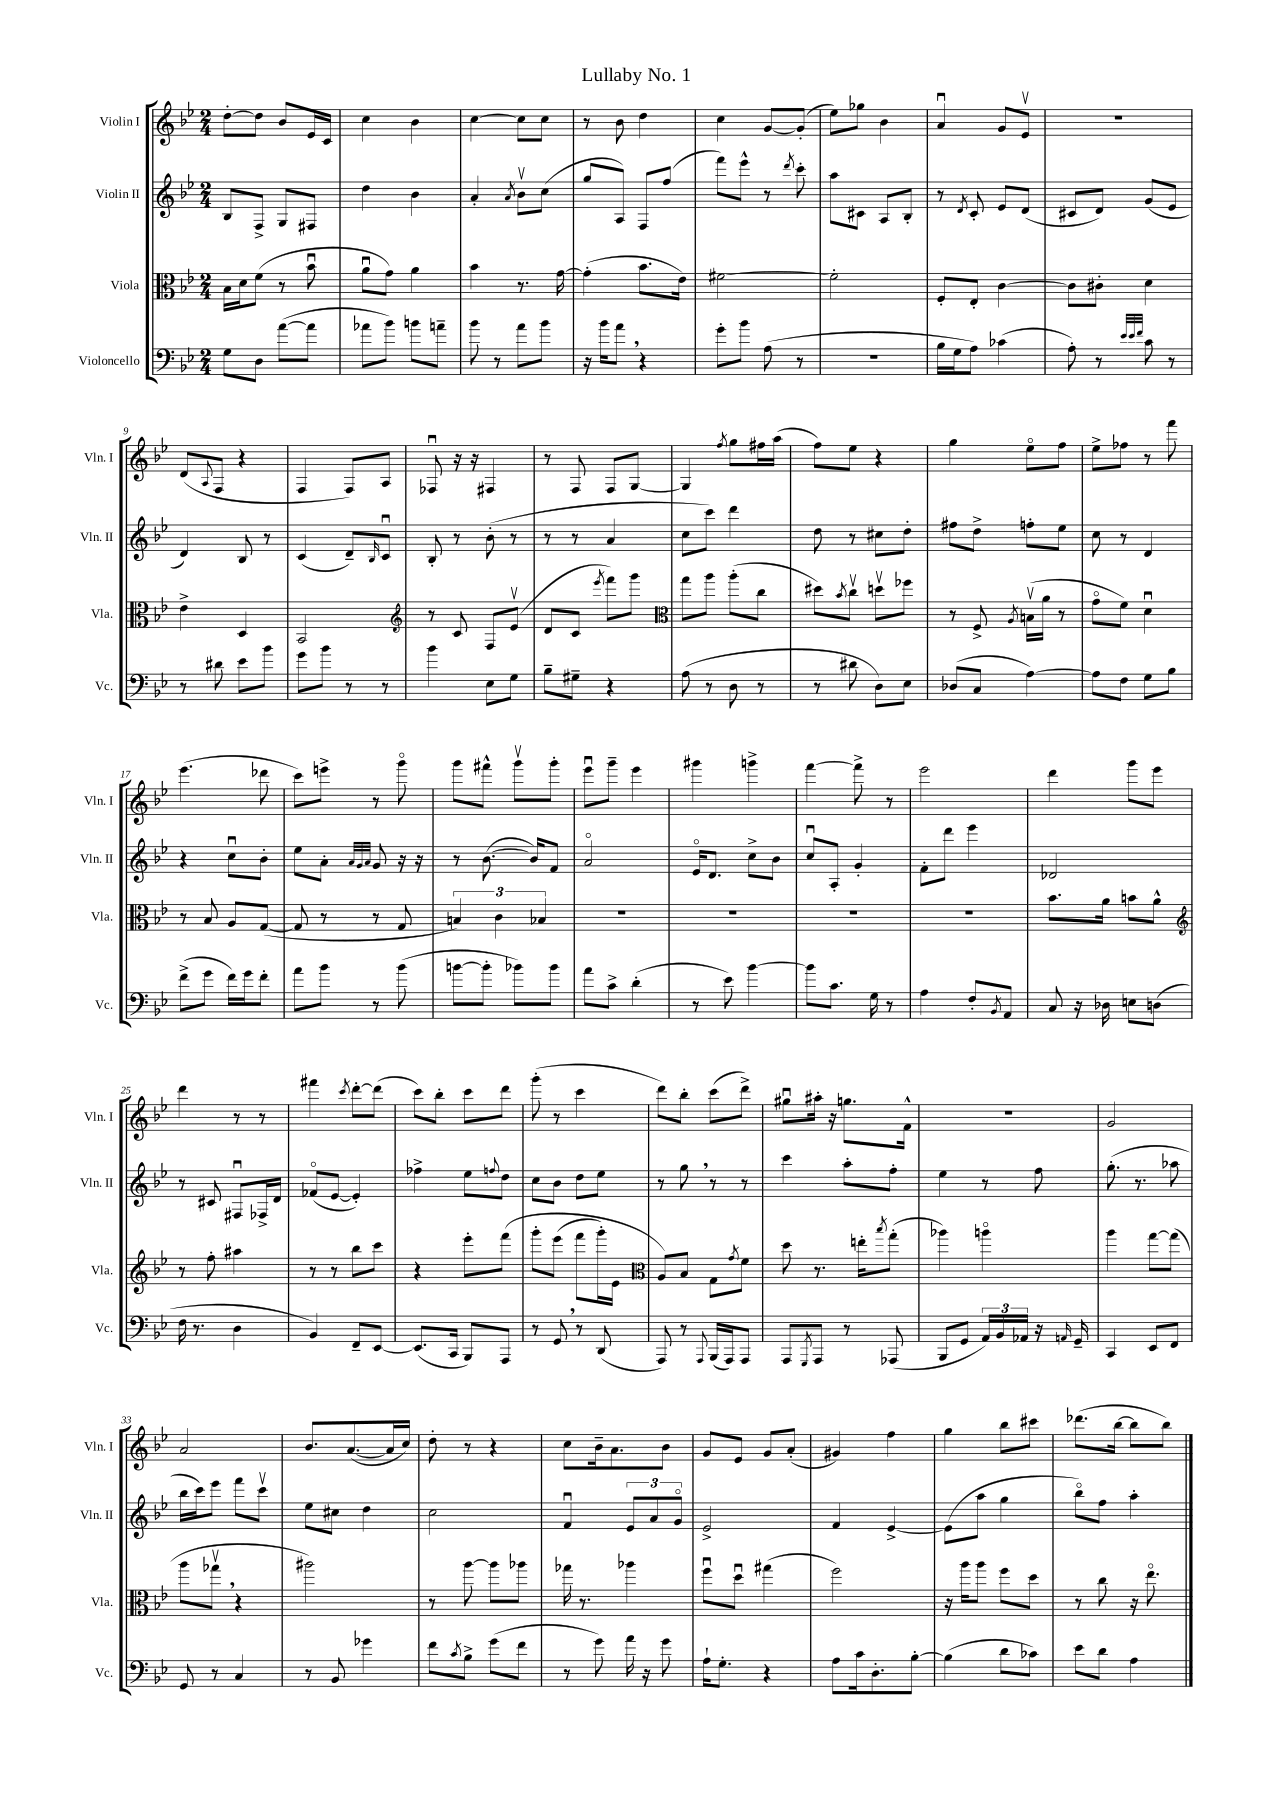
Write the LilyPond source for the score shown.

\header { title = "Lullaby No. 1" }
<<
\new StaffGroup <<
\new Staff = "s0" \with { instrumentName = "Violin I" shortInstrumentName = "Vln. I" } {
    \clef treble \key bes \major \numericTimeSignature \time 2/4
    d''8~-. d''8 bes'8 ees'16 c'16 |
    c''4 bes'4 |
    c''4~ c''8 c''8 |
    r8 bes'8 d''4 |
    c''4 g'8~ g'8-.( |
    ees''8) ges''8 bes'4 |
    a'4\downbow g'8 ees'8\upbow |
    R2 |
    d'8( \appoggiatura { a8 } f8 r4 |
    f4 f8) a8 |
    fes8\downbow r16 r16 fis4 |
    r8 f8 f8 g8~ |
    g4 \acciaccatura { f''8 } g''8 fis''16 a''16( |
    f''8) ees''8 r4 |
    g''4 ees''8\flageolet f''8 |
    ees''8-> fes''8 r8 f'''8 |
    ees'''4.( des'''8 |
    c'''8) e'''8-> r8 g'''8\flageolet |
    g'''8 fis'''8-^ g'''8\upbow g'''8-. |
    ees'''8\downbow g'''8-- ees'''4 |
    gis'''4 g'''4-> |
    f'''4~ f'''8-> r8 |
    ees'''2 |
    d'''4 g'''8 ees'''8 |
    d'''4 r8 r8 |
    fis'''4 \acciaccatura { c'''8 } d'''8~-. d'''8( |
    c'''8) bes''8-. c'''8 d'''8 |
    g'''8-.( r8 c'''4 |
    d'''8) bes''8-. c'''8( d'''8->) |
    gis''8\downbow ais''16-. r16 g''8. f'16-^ |
    R2 |
    g'2 |
    a'2 |
    bes'8. a'8.~( a'16 c''16) |
    d''8-. r8 r4 |
    c''8 bes'16-- a'8. bes'8 |
    g'8 ees'8 g'8 a'8-.( |
    gis'4) f''4 |
    g''4 bes''8 cis'''8 |
    des'''8.( bes''16~ bes''8 bes''8) \bar "|." |
}
\new Staff = "s1" \with { instrumentName = "Violin II" shortInstrumentName = "Vln. II" } {
    \clef treble \key bes \major \numericTimeSignature \time 2/4
    bes8 f8-> g8 fis8 |
    d''4 bes'4 |
    a'4-. \acciaccatura { a'8 } bes'8\upbow c''8( |
    g''8 a8) f8 f''8( |
    f'''8) ees'''8-^ r8 \acciaccatura { d'''8 } c'''8-. |
    a''8 cis'8 a8 bes8-. |
    r8 \acciaccatura { d'8 } c'8-. ees'8 d'8( |
    cis'8 d'8) g'8( ees'8 |
    d'4) bes8 r8 |
    c'4( d'8--) \grace { bes16 } c'8\downbow |
    bes8-. r8 bes'8-.( r8 |
    r8 r8 a'4 |
    c''8 c'''8) d'''4 |
    d''8 r8 cis''8 d''8-. |
    fis''8 d''8-> f''8-. ees''8 |
    c''8 r8 d'4 |
    r4 c''8\downbow bes'8-. |
    ees''8 a'8-. \grace { a'32 g'32 a'32 } g'8 r16 r16 |
    r8 bes'8.~( bes'16) f'8 |
    a'2\flageolet |
    ees'16\flageolet d'8. c''8-> bes'8 |
    c''8\downbow a8-. g'4-. |
    f'8-. d'''8 ees'''4 |
    des'2 |
    r8 cis'8 fis8\downbow fes16-> d'16 |
    fes'8\flageolet( ees'8~ ees'4-.) |
    fes''4-> ees''8 \appoggiatura { f''8 } d''8 |
    c''8 bes'8 d''8 ees''8 |
    r8 g''8 \breathe r8 r8 |
    c'''4 a''8-. f''8-. |
    ees''4 r8 f''8 |
    g''8.-.( r8. aes''8 |
    bes''16 c'''16) ees'''8 f'''8 c'''8\upbow |
    ees''8 cis''8 d''4 |
    c''2 |
    f'4\downbow \tuplet 3/2 { ees'8 a'8 g'8\flageolet } |
    ees'2-> |
    f'4 ees'4~-> |
    ees'8( a''8 g''4 |
    bes''8\flageolet) f''8 a''4-. \bar "|." |
}
\new Staff = "s2" \with { instrumentName = "Viola" shortInstrumentName = "Vla." } {
    \clef alto \key bes \major \numericTimeSignature \time 2/4
    bes16 d'16 f'8( r8 bes'8\downbow |
    a'8\downbow g'8) a'4 |
    bes'4 r8. g'16~ |
    g'4-.( bes'8. ees'16) |
    fis'2~ |
    fis'2-. |
    f8-. ees8-. c'4~ |
    c'8 cis'8-. d'4 |
    ees'4-> d4 |
    bes,2 |
    \clef treble r8 c'8 f8 ees'8\upbow( |
    d'8 c'8 \acciaccatura { ees'''8 } f'''8) g'''8 |
    \clef alto g''8 a''8 a''8-.( c''8 |
    dis''8) \acciaccatura { bes'8 } c''8\upbow d''8\upbow fes''8 |
    r8 f8-> \acciaccatura { a8 } b16\upbow( a'16 r8 |
    g'8\flageolet f'8) d'4\downbow |
    r8 bes8 a8 g8~( |
    g8 r8 r8 g8 |
    \tuplet 3/2 { b4) c'4 bes4 } |
    R2 |
    R2 |
    R2 |
    R2 |
    bes'8. a'16 b'8 a'8-^ |
    \clef treble r8 f''8-. ais''4 |
    r8 r8 bes''8 c'''8 |
    r4 ees'''8-. f'''8\( |
    g'''8-. ees'''8( f'''8 g'''16-.) ees'16 |
    \clef alto a8\) bes8 g8 \acciaccatura { g'8 } f'8 |
    d''8 r8. e''16-. \acciaccatura { bes''8 } g''8-.( |
    aes''4) a''4\flageolet |
    a''4 g''8~ g''8( |
    a''8 ges''8\upbow \breathe r4 |
    ais''2) |
    r8 a''8~ a''8 aes''8 |
    ges''16 r8. aes''4 |
    f''8\downbow d''8\downbow gis''4( |
    f''2) |
    r16 a''16 a''8 f''8 d''8 |
    r8 c''8 r16 ees''8.\flageolet \bar "|." |
}
\new Staff = "s3" \with { instrumentName = "Violoncello" shortInstrumentName = "Vc." } {
    \clef bass \key bes \major \numericTimeSignature \time 2/4
    g8 d8 a'8~( a'8 |
    aes'8 bes'8) b'8 a'8-- |
    bes'8 r8 a'8 bes'8 |
    r16 bes'16 a'8 \breathe r4 |
    g'8-. bes'8 a8( r8 |
    R2 |
    bes16 g16 a8) ces'4( |
    a8-.) r8 \grace { ees'32 ees'32 f'32 } c'8 r8 |
    r8 dis'8 ees'8 bes'8 |
    g'8 bes'8 r8 r8 |
    bes'4 ees8 g8 |
    bes8-- gis8-- r4 |
    a8( r8 d8 r8 |
    r8 dis'8 d8) ees8 |
    des8( c8 a4~) |
    a8 f8 g8 bes8 |
    f'8->( g'8 f'16) g'16 f'8-. |
    a'8 bes'8 r8 bes'8( |
    b'8~ b'8-. bes'8) bes'8 |
    a'8 c'8-> d'4-.( |
    r8 ees'8) bes'4~ |
    bes'8 c'8. g16 r8 |
    a4 f8-. \acciaccatura { bes,8 } a,8 |
    c8 r16 des16 e8 d8( |
    f16 r8. d4 |
    bes,4) f,8-- ees,8~ |
    ees,8.( c,16 bes,,8) a,,8 |
    r8 g,8 \breathe r8 d,8( |
    a,,8) r8 \appoggiatura { a,,8 } bes,,16( a,,16) a,,8 |
    a,,8 \acciaccatura { g,,8 } a,,8 r8 aes,,8( |
    bes,,8 g,8 \tuplet 3/2 { a,16) bes,16 aes,16 } r16 \grace { a,16 } g,16-- |
    c,4 ees,8 f,8 |
    g,8 r8 c4 |
    r8 bes,8 ges'4 |
    f'8 \acciaccatura { c'8 } bes8-> g'8( f'8 |
    r8 g'8) a'16 r16 g'8 |
    a16-! g8.-. r4 |
    a8 c'16 d8.-. bes8~-. |
    bes4( d'8 ces'8) |
    ees'8 d'8 a4 \bar "|." |
}
>>
>>
